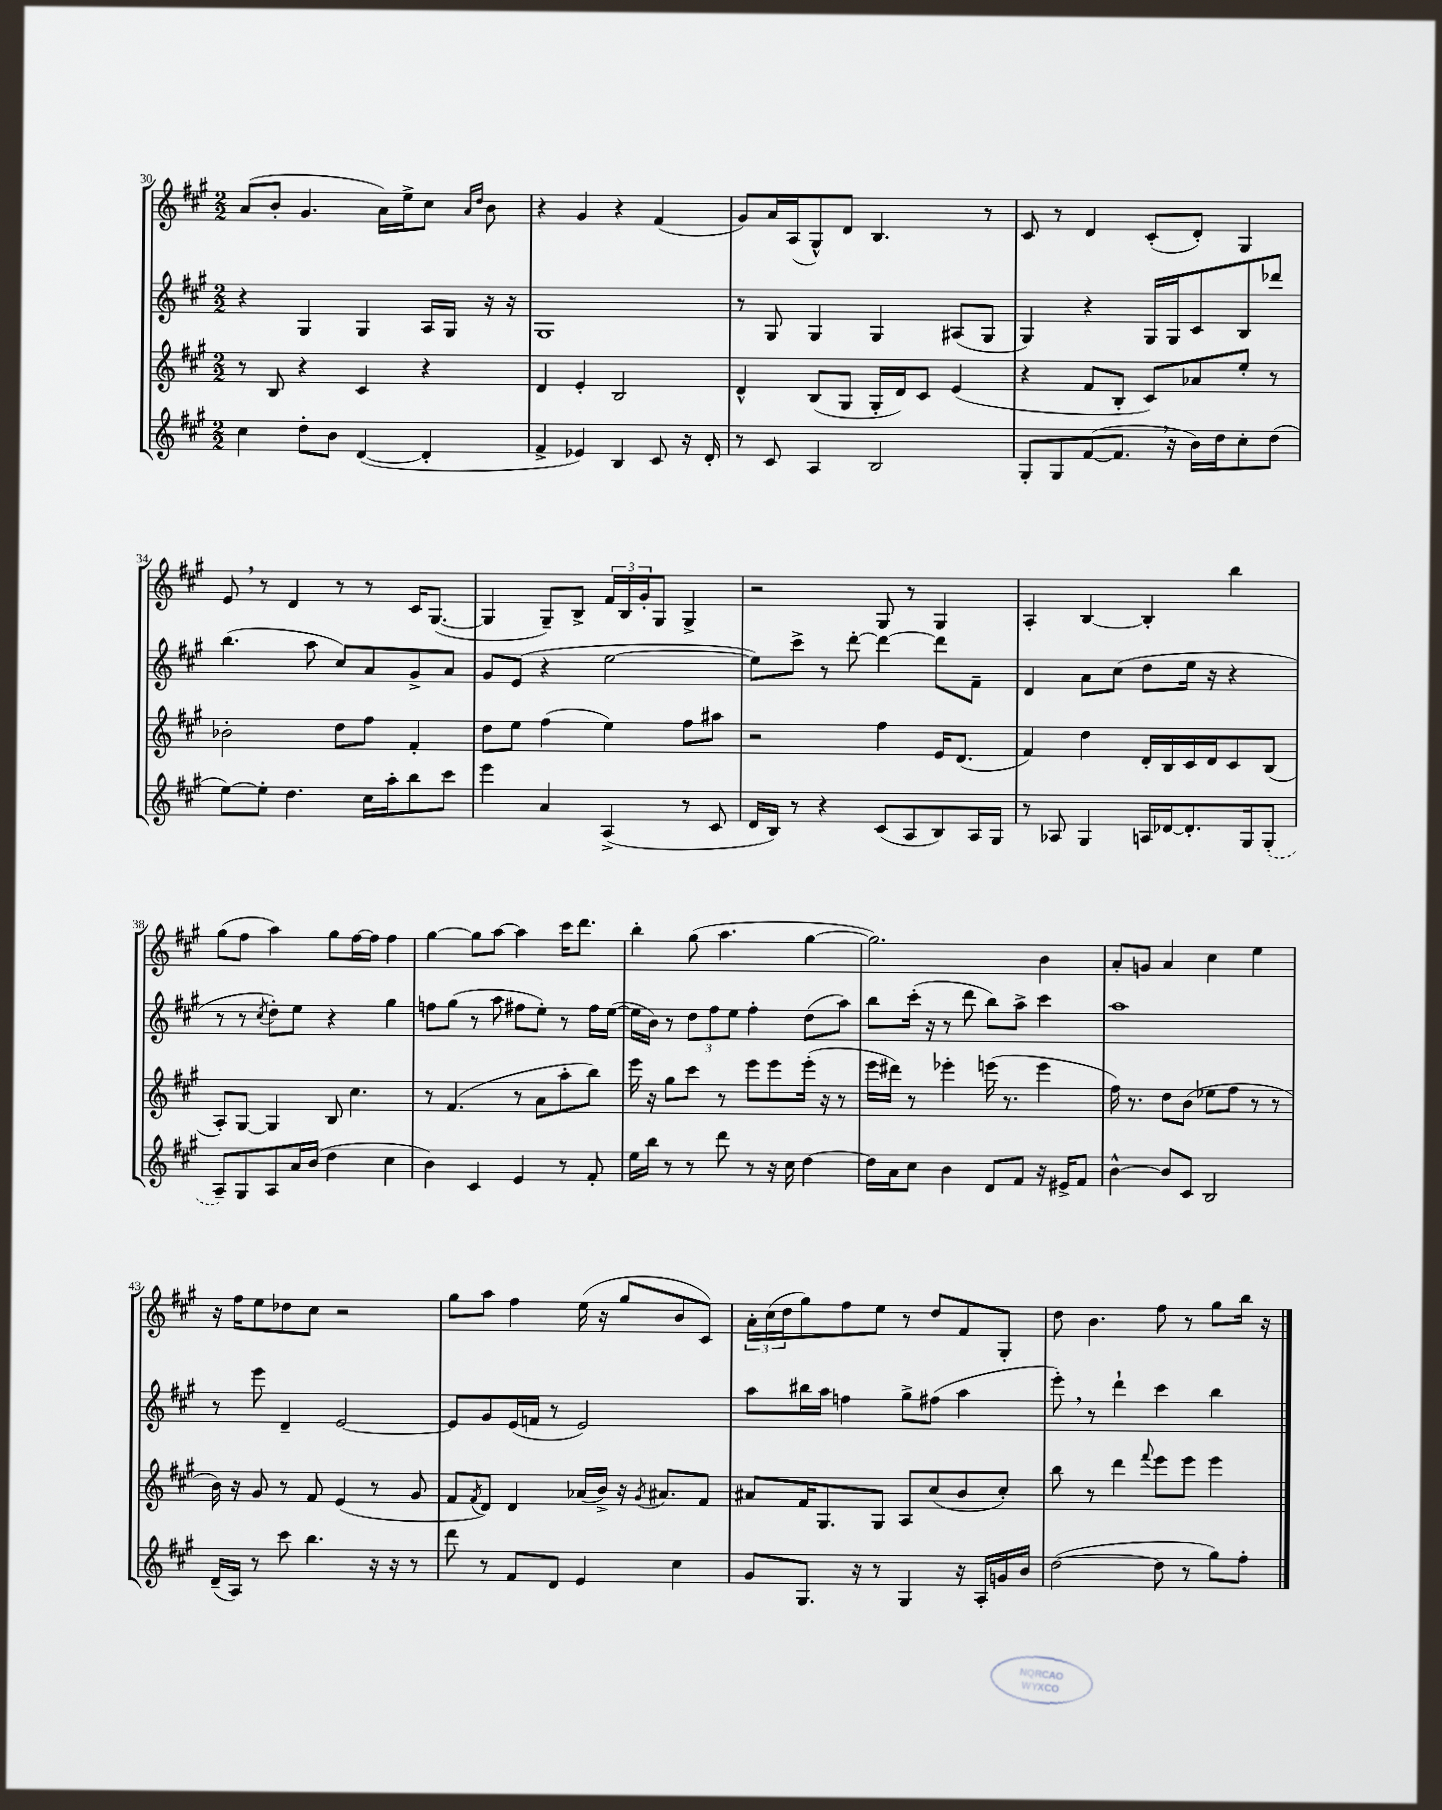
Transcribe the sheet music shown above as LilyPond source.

<<
\new StaffGroup <<
\new Staff = "s0" {
    \clef treble \key a \major \numericTimeSignature \time 2/2
    a'8( b'8-. gis'4. a'16) e''16-> cis''8 \grace { a'16 d''16 } b'8 |
    r4 gis'4 r4 fis'4( |
    gis'8) a'16 a16( gis8-^) d'8 b4. r8 |
    cis'8 r8 d'4 cis'8-.( d'8-.) gis4 |
    e'8 \breathe r8 d'4 r8 r8 cis'16 gis8.~( |
    gis4 gis8--) b8-> \tuplet 3/2 { fis'16 b16 gis'16-. } gis8 gis4-> |
    r2 gis8 r8 gis4 |
    a4-. b4~ b4-. b''4 |
    gis''8( fis''8 a''4) gis''8 fis''16~ fis''16 fis''4 |
    gis''4~ gis''8 a''8~ a''4 cis'''16 d'''8. |
    b''4-. gis''8( a''4. gis''4~ |
    gis''2.) b'4 |
    a'8-. g'8 a'4 cis''4 e''4 |
    r16 fis''16 e''8 des''8 cis''8 r2 |
    gis''8 a''8 fis''4 e''16( r16 gis''8 b'8 cis'8) |
    \tuplet 3/2 { a'16-. cis''16( d''16 } gis''8) fis''8 e''8 r8 d''8 fis'8 gis8-. |
    d''8 b'4. fis''8 r8 gis''8 b''16 r16 \bar "|." |
}
\new Staff = "s1" {
    \clef treble \key a \major \numericTimeSignature \time 2/2
    r4 gis4 gis4 a16 gis16 r16 r16 |
    gis1 |
    r8 gis8 gis4 gis4 ais8( gis8 |
    gis4) r4 gis16 gis16 cis'8 b8 des'''8 |
    b''4.( a''8 cis''8) a'8 gis'8-> a'8 |
    gis'8 e'8( r4 e''2~ |
    e''8) cis'''8-> r8 d'''8~-. d'''4~ d'''8 fis'8-- |
    d'4 a'8 cis''8( d''8 e''16 r16 r4 |
    r8 r8 \acciaccatura { cis''8 } d''8-.) e''8 r4 gis''4 |
    f''8 gis''8( r8 a''8 fis''8 e''8-.) r8 fis''16 e''16~( |
    e''16 b'16) r8 \tuplet 3/2 { d''8 fis''8 e''8 } fis''4-. d''8( a''8) |
    b''8 cis'''16-.( r16 r8 d'''8 b''8) a''8-> cis'''4 |
    a''1 |
    r8 e'''8 d'4-- e'2~ |
    e'8 gis'8 e'16( f'16 r8 e'2) |
    a''8 bis''16 a''16 f''4 gis''8-> fis''8( a''4 |
    e'''8-.) \breathe r8 d'''4-! cis'''4 b''4 \bar "|." |
}
\new Staff = "s2" {
    \clef treble \key a \major \numericTimeSignature \time 2/2
    r8 b8 r4 cis'4 r4 |
    d'4 e'4-. b2 |
    d'4-^ b8( gis8 gis16-. d'16) cis'8 e'4( |
    r4 fis'8 b8-. cis'8) aes'8 e''8-. r8 |
    bes'2-. d''8 fis''8 fis'4-. |
    d''8 e''8 fis''4( e''4) fis''8 ais''8 |
    r2 fis''4 e'16 d'8.( |
    fis'4) d''4 d'16-. b16 cis'16 d'16 cis'8 b8( |
    a8-.) gis8~ gis4 b8 cis''4. |
    r8 fis'4.( r8 a'8 a''8-. b''8) |
    e'''16 r16 gis''8 cis'''8 r8 e'''8 e'''8 e'''16-.( r16 r8 |
    e'''16 dis'''16) r8 ees'''4-. e'''16( r8. e'''4 |
    fis''16) r8. d''8 b'8( ees''8 fis''8 r8 r8 |
    b'16) r16 gis'8 r8 fis'8 e'4( r8 gis'8 |
    fis'8 \acciaccatura { fis'8 } d'8) d'4 aes'16( b'16->) r16 \acciaccatura { gis'8 } ais'8. fis'8 |
    ais'8 fis'16 gis8. gis8 a8 cis''8( b'8 cis''8-.) |
    b''8 r8 d'''4 \appoggiatura { fis'''8 } e'''8 e'''8 e'''4 \bar "|." |
}
\new Staff = "s3" {
    \clef treble \key a \major \numericTimeSignature \time 2/2
    cis''4 d''8-. b'8 d'4~( d'4-. |
    fis'4-> ees'4) b4 cis'8 r16 d'16-. |
    r8 cis'8 a4 b2 |
    gis8-. gis8 fis'8~( fis'8. \breathe r16 b'16) d''16 cis''8-. d''8( |
    e''8~) e''8-. d''4. cis''16 a''16-. b''8 cis'''8 |
    e'''4 a'4 a4->( r8 cis'8 |
    d'16 b16) r8 r4 cis'8( a8 b8) a16 gis16 |
    r8 aes8 gis4 a16 des'16~ des'8.-. gis16 \once \slurDashed gis8-.( |
    a8--) gis8 a8 a'16 b'16( d''4 cis''4 |
    b'4) cis'4 e'4 r8 fis'8-. |
    e''16 b''16 r8 r8 d'''8 r8 r16 cis''16 d''4~ |
    d''16 a'16 cis''8 b'4 d'8 fis'8 r16 eis'16-> fis'8 |
    b'4~-^ b'8 cis'8 b2 |
    d'16--( a16) r8 cis'''8 b''4. r16 r16 r8 |
    d'''8 r8 fis'8 d'8 e'4 cis''4 |
    gis'8 gis8. r16 r8 gis4 r16 a16-. g'16 b'16 |
    d''2~( d''8 r8 gis''8) fis''8-. \bar "|." |
}
>>
>>
\layout { \context { \Score currentBarNumber = #30 } }
